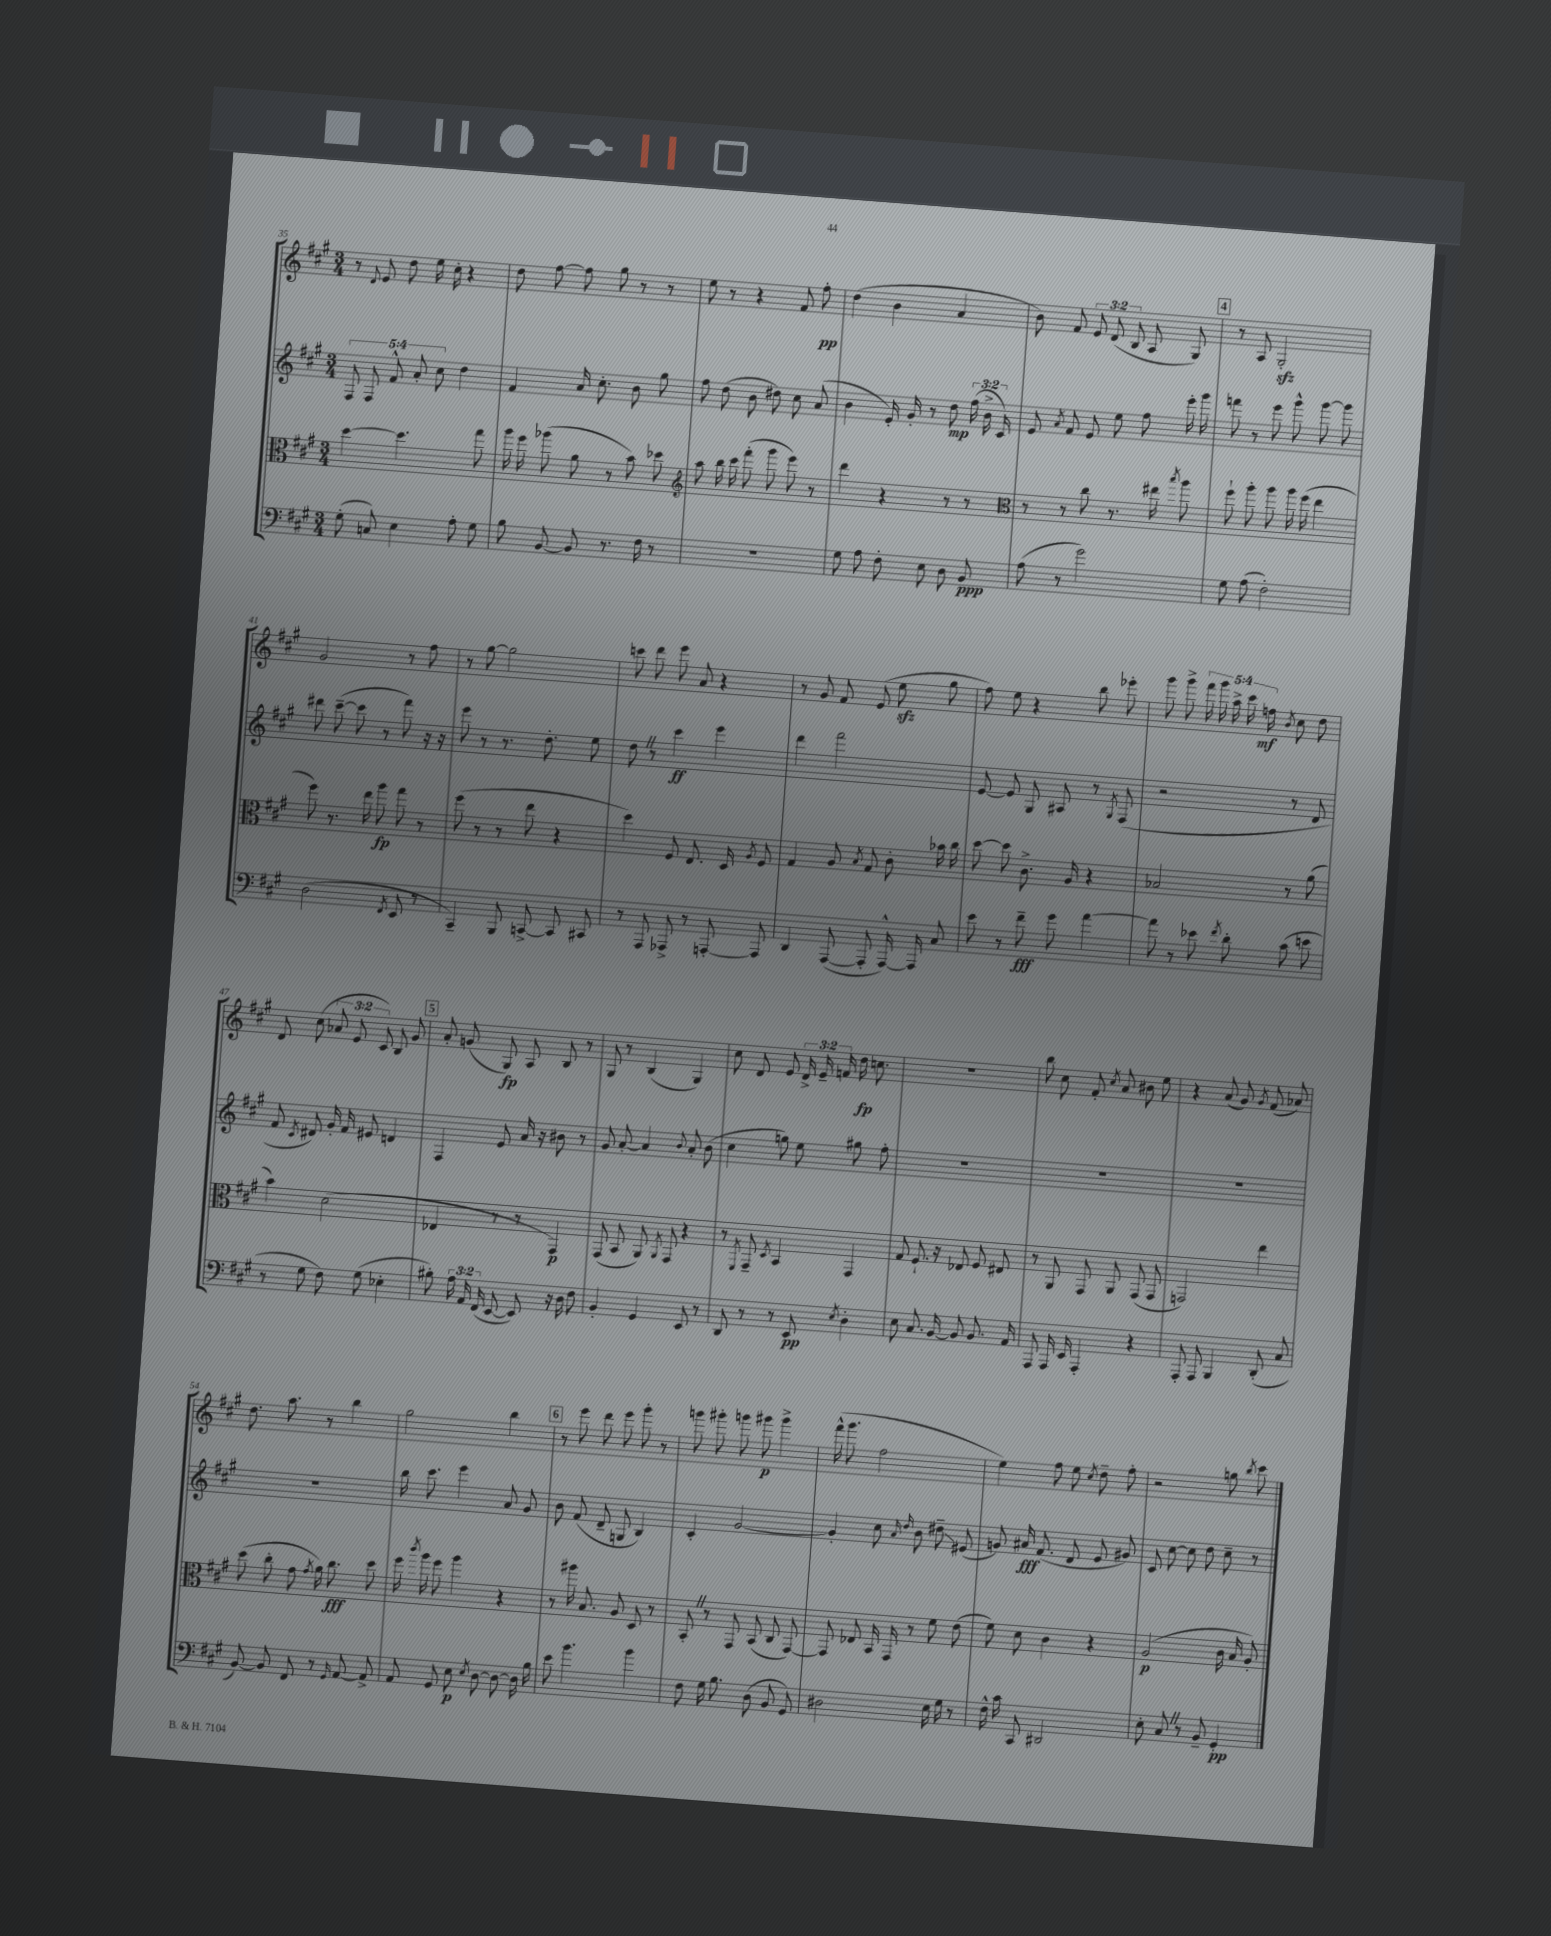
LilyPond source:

<<
\new StaffGroup <<
\new Staff = "s0" {
    \clef treble \key a \major \numericTimeSignature \time 3/4 \override Staff.TupletNumber.text = #tuplet-number::calc-fraction-text
    \autoBeamOff r8 \appoggiatura { d'8 } e'8 d''8 e''16 cis''16-. r4 |
    d''8 fis''8~ fis''8 gis''8 r8 r8 |
    e''8 r8 r4 fis'8 fis''8-.\pp |
    d''4( b'4 a'4 |
    b'8) fis'8 \tuplet 3/2 { e'8 d'8( b8 } a8 gis8) |
    \mark \markup { \box "4" } r8 a8 gis2-.\sfz |
    gis'2 r8 fis''8 |
    r8 gis''8~ gis''2 |
    c'''8 d'''8 e'''8 a'8 r4 |
    r8 gis'8 fis'8 e'8( e''8\sfz gis''8 |
    fis''8) e''8 r4 b''8 ees'''8-. |
    gis'''8 gis'''8-> \tuplet 5/4 { fis'''16 gis'''16 a''16-> cis'''16 f''16\mf } \acciaccatura { b'8 } cis''8 d''8 |
    d'8 cis''8( \tuplet 3/2 { aes'8 e'8 cis'8) } b8 gis'8 |
    \mark \markup { \box "5" } a'8-. g'8( gis8\fp) a8 b8 r8 |
    gis8 r8 b4( gis4) |
    cis''8 d'8 e'8 \tuplet 3/2 { d'16-> e'16-- f'16 } d''16\fp c''8. |
    R2. |
    b''8 cis''8 fis'8-. \acciaccatura { cis''8 } a'8 bis'8 e''8 |
    r4 a'8( gis'8) \acciaccatura { gis'8 } fis'8( aes'8) |
    d''8. a''8. r8 b''4 |
    gis''2 b''4 |
    \mark \markup { \box "6" } r8 e'''8 d'''8 e'''8 gis'''8-. r8 |
    g'''8 gis'''8-. g'''8 gis'''8\p gis'''4-> |
    fis'''16-^( gis'''8. fis''2 |
    e''4) fis''8 e''8 \acciaccatura { cis''8 } d''8-- fis''8-. |
    r2 g''8 \acciaccatura { b''8 } cis'''8 \bar "|." |
}
\new Staff = "s1" {
    \clef treble \key a \major \numericTimeSignature \time 3/4 \override Staff.TupletNumber.text = #tuplet-number::calc-fraction-text
    \autoBeamOff \tuplet 5/4 { fis8 fis8 fis'8-^ a'8-. cis''8 } d''4 |
    fis'4 a'16 cis''8.-. b'8 gis''8 |
    fis''8 d''8( b'8 dis''8) cis''8 a'8( |
    b'4 e'16-.) gis'16-. r8 d''8\mp \tuplet 3/2 { fis''16( b'16-> cis'16) } |
    e'8 \acciaccatura { a'8 } fis'8 e'8 e''8 fis''8 e'''16-. gis'''16 |
    \mark \markup { \box "4" } f'''8 r8 e'''8 gis'''8-^ gis'''8~ gis'''8 |
    dis'''8 cis'''8~--( cis'''8 r8 fis'''8) r16 r16 |
    e'''8 r8 r8. d''8.-. e''8 |
    d''8 \once \override BreathingSign.text = \markup { \musicglyph "scripts.caesura.straight" } \breathe r8 cis'''4\ff e'''4 |
    d'''4 fis'''2 |
    e'8~ e'8 gis8 ais8 r8 \acciaccatura { gis8 } fis8( |
    r2 r8 d'8 |
    fis'8 \acciaccatura { cis'8 } dis'8) gis'16-. fis'16 eis'8 d'4 |
    \mark \markup { \box "5" } fis4 e'8 a'16 r16 bis'8 r8 |
    gis'8 a'8~-. a'4 \appoggiatura { b'8 } a'8-. b'8( |
    cis''4 g''8) e''8 gis''8 fis''8-. |
    R2. |
    R2. |
    R2. |
    R2. |
    b''16 cis'''8. e'''4 a'8 gis'8 |
    \mark \markup { \box "6" } b'8 fis'8( d'8-- g8 b4) |
    cis'4-. gis'2~ |
    gis'4-. cis''8 \grace { a'16 d''16 } b'8 dis''8--\glissando eis'8( |
    g'8) ais'16\fff fis'8.( d'8 e'8 gis'8) |
    cis'8 cis''8~ cis''8 d''8 cis''8-- r8 \bar "|." |
}
\new Staff = "s2" {
    \clef alto \key a \major \numericTimeSignature \time 3/4
    \autoBeamOff d''4~ d''4. gis''8 |
    a''16 fis''16 aes''8( a'8 r8 b'8) des''8 |
    \clef treble a''8 b''16 cis'''16 fis'''8-.( gis'''8 e'''8) r8 |
    d'''4 r4 r8 r8 |
    \clef alto r8 r8 cis''8 r8. eis''16 \acciaccatura { b''8 } a''8 |
    \mark \markup { \box "4" } fis''8-! a''8-. a''8 a''16 fis''16( e''4 |
    fis''8) r8. e''16 a''8\fp gis''8 r8 |
    fis''8( r8 r8 e''8 r4 |
    d''4) fis8 e8. d16 \acciaccatura { a8 } fis8 |
    gis4 a8 \acciaccatura { b8 } gis8 cis'8-. bes'16 cis''16 |
    d''8~ d''8 cis'8.-> a16 r4 |
    bes2 r8 a'8( |
    b'4) d'2( |
    \mark \markup { \box "5" } ees4 r8 r8 gis,4\p) |
    gis,8( b,8 a,8) \acciaccatura { a,8 } gis,8 r4 |
    r8 \acciaccatura { fis,8 } gis,8-- \acciaccatura { d8 } b,4 gis,4 |
    gis8 fis8.-! r16 ees8 fis8 eis8 |
    r8 a,8 gis,8 a,8 gis,8( gis,8 |
    g,2) e''4 |
    d''8( cis''8-. gis'8 \acciaccatura { gis'8 } a'16) cis''8.\fff d''8 |
    fis''16 \acciaccatura { cis'''8 } a''16 fis''8 a''4 r4 |
    \mark \markup { \box "6" } r8 ais''16 b8. a8 d8 r8 |
    b,8-. \once \override BreathingSign.text = \markup { \musicglyph "scripts.caesura.straight" } \breathe r8 gis,8 b,8( cis8 gis,8~) |
    gis,8 ees8 b,16 gis,16 r8 fis'8 e'8( |
    fis'8) d'8 cis'4 r4 |
    a2\p( cis'16 b16 a8-.) \bar "|." |
}
\new Staff = "s3" {
    \clef bass \key a \major \numericTimeSignature \time 3/4 \override Staff.TupletNumber.text = #tuplet-number::calc-fraction-text
    \autoBeamOff gis8-.( c8) e4 a8-. gis8 |
    b8 b,8~ b,8 r8. fis16 r8 |
    R2. |
    gis8 a8 fis8-. e8 d8 b,8\ppp |
    a8( r8 gis'2) |
    \mark \markup { \box "4" } gis8 a8( fis2-.) |
    d2( \acciaccatura { fis,8 } e,8 r8 |
    cis,4--) b,,8 c,8~-> c,8 cis,8 |
    r8 a,,8 aes,,8-> r8 a,,8~-. a,,8 |
    d,4 a,,8~( a,,8-. a,,16~-^) a,,16 cis8 |
    e'8 r8 fis'8--\fff gis'8 a'4~ |
    a'8 r8 ees'8 \acciaccatura { fis'8 } d'8-. cis'8( e'8 |
    r8 gis8 fis8) gis8( ees4-. |
    \mark \markup { \box "5" } bis8-.) \tuplet 3/2 { a16 a,16 fis,16( } e,8~ e,8) r16 d16 fis8 |
    b,4-. gis,4 e,8 r8 |
    d,8 r8 r8 e,8\pp \acciaccatura { e8 } d4-. |
    e8 cis8. b,16~ b,8 b,8. a,16 |
    a,,8 a,,16 e,16 a,,4-. r4 |
    a,,8-. a,,8 b,,4 d,8-.( cis8 |
    b,8~) b,8 fis,8 r8 \grace { gis,16 } a,8~ a,8-> |
    a,8 gis,8 e8\p \acciaccatura { e8 } d8~ d8~ d16 b16 |
    \mark \markup { \box "6" } e'8 b'4. b'4 |
    fis8 gis16 b8. d8( b,8 gis,8) |
    dis2 e16 gis16 r8 |
    fis16-^ cis'16 cis,8 dis,2 |
    e8-. cis8 \once \override BreathingSign.text = \markup { \musicglyph "scripts.caesura.straight" } \breathe r8 b,8-- gis,4-.\pp \bar "|." |
}
>>
>>
\layout { \context { \Score currentBarNumber = #35 } }
